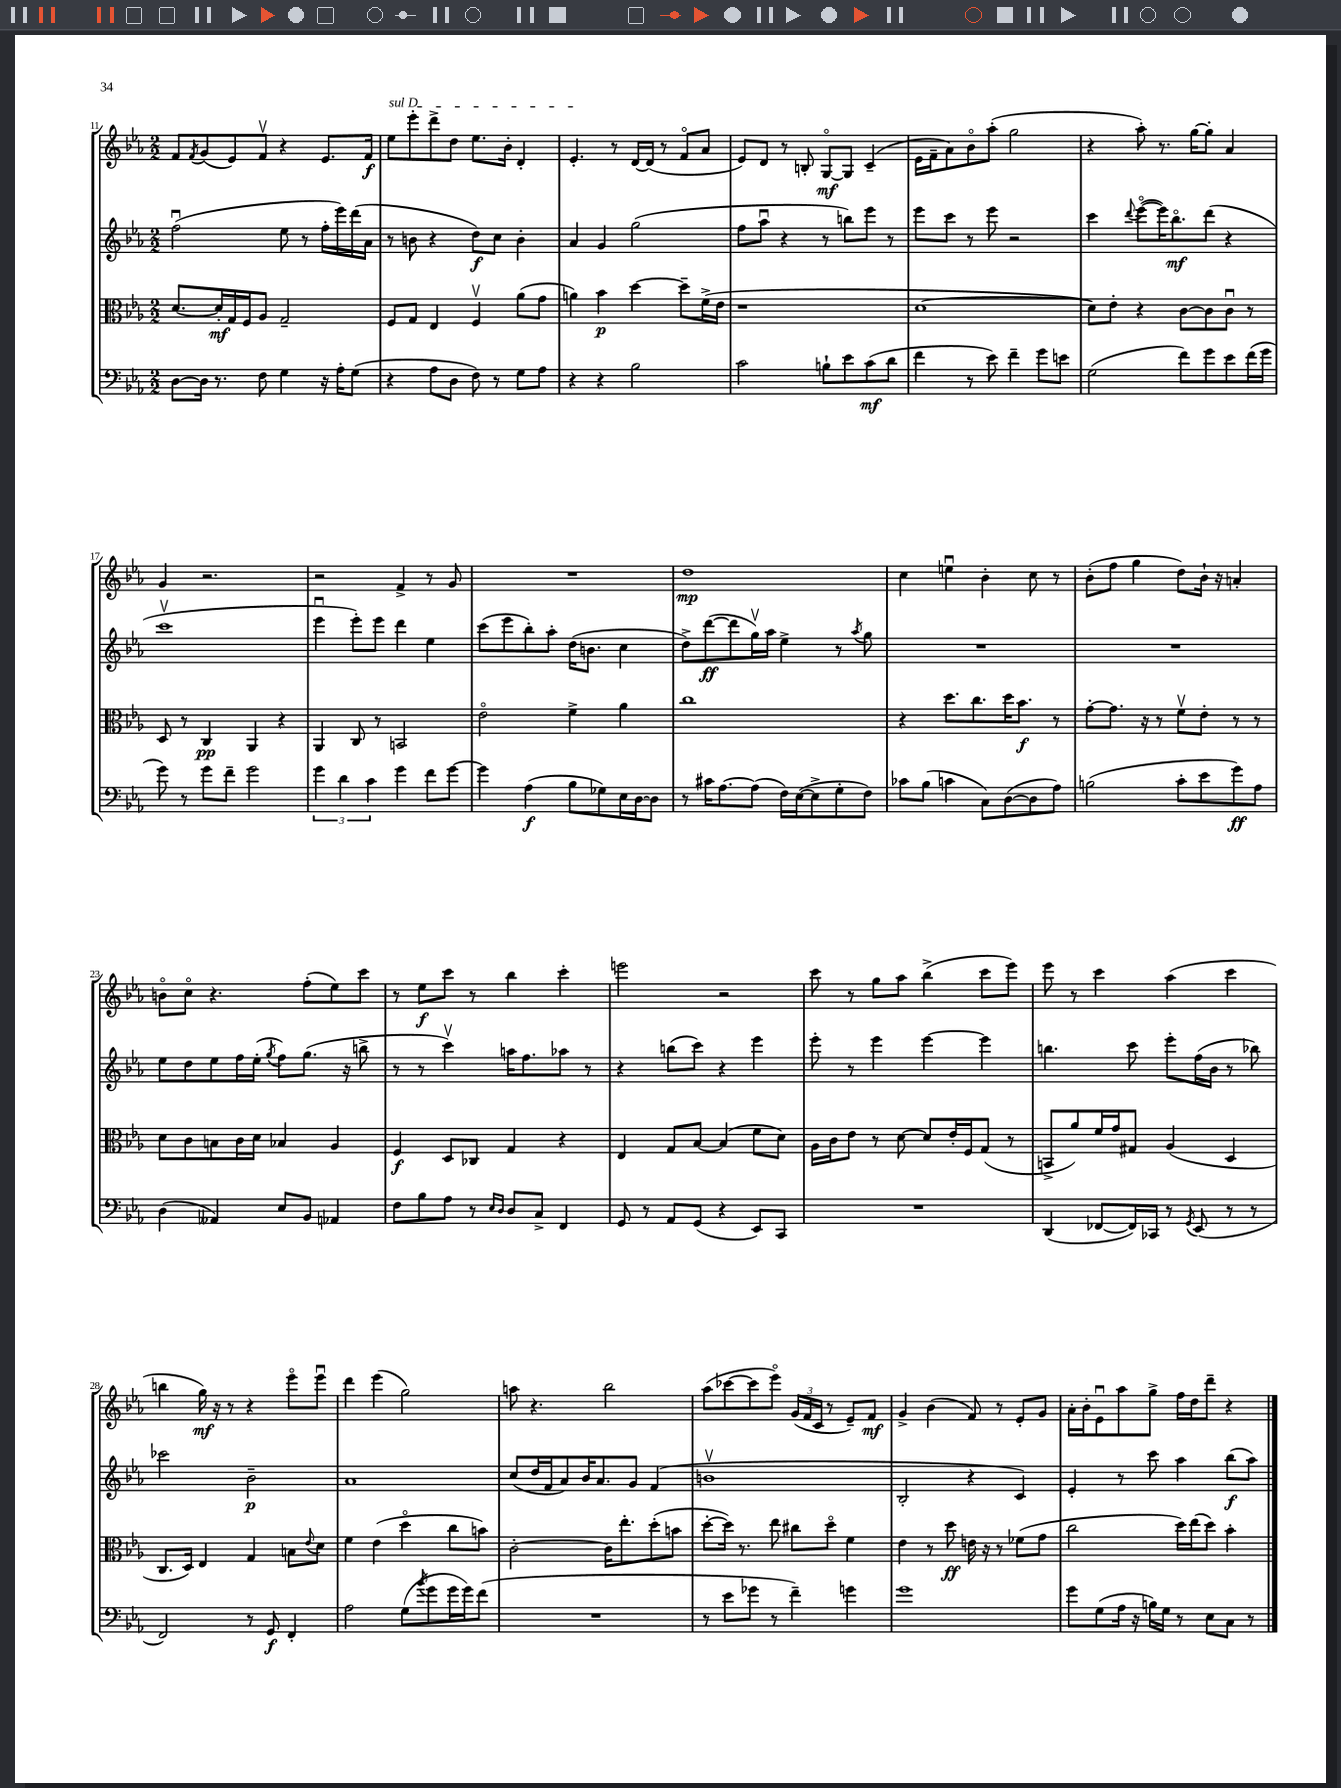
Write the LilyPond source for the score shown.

<<
\new StaffGroup <<
\new Staff = "s0" {
    \clef treble \key ees \major \numericTimeSignature \time 2/2
    f'8 \acciaccatura { f'8 } g'8( ees'8) f'8\upbow r4 ees'8. f'16\f |
    \once \override TextSpanner.bound-details.left.text = \markup { \italic "sul D" } ees''8\startTextSpan ees'''8-. d'''8-> d''8 ees''8. bes'16-. d'4-. |
    ees'4.-.\stopTextSpan r8 d'16~ d'16( r8 f'8\flageolet aes'8 |
    ees'8) d'8 r8 b8-. g8~\flageolet\mf g8 c'4--( |
    ees'16 f'16-- aes'8) bes'8\flageolet aes''8-.( g''2 |
    r4 aes''8-.) r8. g''16~ g''8-. aes'4 |
    g'4 r2. |
    r2 f'4-> r8 g'8 |
    R1 |
    d''1\mp |
    c''4 e''4\downbow bes'4-. c''8 r8 |
    bes'8-.( f''8 g''4 d''8) bes'16-! r16 a'4-. |
    b'8\flageolet c''8\flageolet r4. f''8-.( ees''8) c'''8 |
    r8 ees''8\f c'''8 r8 bes''4 c'''4-. |
    e'''2 r2 |
    c'''8 r8 g''8 aes''8 bes''4->( c'''8 ees'''8) |
    ees'''8 r8 c'''4 aes''4( c'''4 |
    b''4 g''16\mf) r16 r8 r4 ees'''8\flageolet ees'''8\downbow |
    d'''4 ees'''4( g''2) |
    a''8 r4. bes''2 |
    aes''8( ces'''8~ ces'''8 ees'''8\flageolet) \tuplet 3/2 { g'16( f'16 c'16 } r8 ees'8--) f'8\mf |
    g'4-> bes'4( f'8) r8 ees'8-. g'8 |
    aes'16-. bes'16-. ees'8\downbow aes''8 g''8-> f''16 d''16 d'''8-- r4 \bar "|." |
}
\new Staff = "s1" {
    \clef treble \key ees \major \numericTimeSignature \time 2/2
    f''2\downbow( ees''8 r8 f''16-. ees'''16) d'''16( aes'16 |
    r8 b'8 r4 d''8\f) c''8 b'4-. |
    aes'4 g'4 g''2( |
    f''8 aes''8\downbow r4 r8 b''8) ees'''8 r8 |
    ees'''8 c'''8 r8 ees'''8 r2 |
    c'''4 \appoggiatura { d'''8 } ees'''8~\flageolet( ees'''16) bes''8.\flageolet\mf d'''8( r4 |
    c'''1\upbow |
    ees'''4\downbow ees'''8-.) ees'''8 d'''4 ees''4 |
    c'''8( ees'''8 bes''8-.) aes''8-. d''16( b'8. c''4 |
    d''8->) d'''8~\ff( d'''8 g''16\upbow) aes''16 ees''4-> r8 \acciaccatura { aes''8 } g''8 |
    R1 |
    R1 |
    ees''8 d''8 ees''8 f''16 ees''16-.( \acciaccatura { g''8 } f''8) g''8.( r16 b''8-> |
    r8 r8 c'''4\upbow) a''16 f''8. aes''8 r8 |
    r4 b''8( c'''8) r4 ees'''4 |
    ees'''8-. r8 ees'''4 ees'''4~ ees'''4 |
    b''4. c'''8 ees'''8-. f''16( bes'16 r8 bes''8) |
    ces'''2 bes'2--\p |
    aes'1 |
    c''8( d''16 f'16 aes'8) bes'16 aes'8. g'8 f'4( |
    b'1\upbow |
    bes2-. r4 c'4) |
    ees'4-. r8 c'''8 aes''4 bes''8\f( aes''8) \bar "|." |
}
\new Staff = "s2" {
    \clef alto \key ees \major \numericTimeSignature \time 2/2
    d'8.~ d'16-.\mf g16 f16 aes8 g2-- |
    f8 g8 ees4 f4\upbow aes'8( g'8 |
    a'4) bes'4\p d''4~ d''8-- f'16->( ees'16 |
    r1 |
    d'1~ |
    d'8) ees'8-. r4 c'8~ c'8 c'8\downbow r8 |
    d8 r8 c4\pp aes,4 r4 |
    aes,4 c8 r8 b,2 |
    ees'2\flageolet f'4-> aes'4 |
    c''1 |
    r4 d''8. c''8. d''16 bes'8.\f r8 |
    g'8~-. g'8. r16 r8 f'8\upbow ees'8-. r8 r8 |
    d'8 c'8 b8 c'16 d'16 bes4 aes4 |
    f4\f d8 ces8 g4 r4 |
    ees4 g8 bes8~ bes4( f'8 d'8) |
    aes16 c'16 ees'8 r8 d'8~ d'8 ees'16-. f16 g8( r8 |
    b,8-> aes'8) f'16 g'16 gis8 aes4( d4 |
    c8. d16) ees4 g4 b8 \appoggiatura { ees'8 } d'8 |
    f'4 ees'4( d''4\flageolet c''8 b'8) |
    c'2~-. c'16 ees''8.-. d''8-.( b'8 |
    d''8~-. d''16) r8. ees''8 cis''8 d''8\flageolet f'4 |
    ees'4 r8 d''8\ff e'16 r16 r8 fes'8( g'8 |
    c''2 d''16) ees''16( d''8) bes'4-. \bar "|." |
}
\new Staff = "s3" {
    \clef bass \key ees \major \numericTimeSignature \time 2/2
    d8~ d16 r8. f8 g4 r16 aes16-. g8( |
    r4 aes8 d8 f8) r8 g8 aes8 |
    r4 r4 bes2 |
    c'2 b8-! ees'8 c'8\mf( d'8 |
    f'4 r8 ees'8) f'4-- g'8 e'8 |
    g2( f'8) g'8 ees'8 f'16( g'16 |
    g'8) r8 g'8 f'8-- g'2 |
    \tuplet 3/2 { g'4 d'4 c'4 } g'4 f'8 g'8~ |
    g'4 aes4\f( bes8 ges8) ees16 d16~ d8 |
    r8 cis'16 aes8.~ aes8( f16) ees16~( ees8-> g8-. f8) |
    ces'8 bes8( c'4 c8) d8~( d8 aes8) |
    b2( c'8-. ees'8 g'8\ff) aes8 |
    d4( aeses,4) ees8 bes,8 aes,4 |
    f8 bes8 aes8 r8 \grace { ees16 d16 } d8 c8-> f,4 |
    g,8 r8 aes,8 g,8( r4 ees,8) c,8 |
    R1 |
    d,4( fes,8~ fes,16) ces,16 r8 \acciaccatura { g,8 } ees,8( r8 r8 |
    f,2) r8 g,8\f f,4-. |
    aes2 g8( \acciaccatura { bes'8 } g'8 g'16 g'16) f'8( |
    R1 |
    r8 ees'8 ges'8 r8 f'4--) g'4 |
    g'1 |
    g'8 g8( aes16 r16 b16) g16 r8 ees8 c8 r8 \bar "|." |
}
>>
>>
\layout { \context { \Score currentBarNumber = #11 } }
